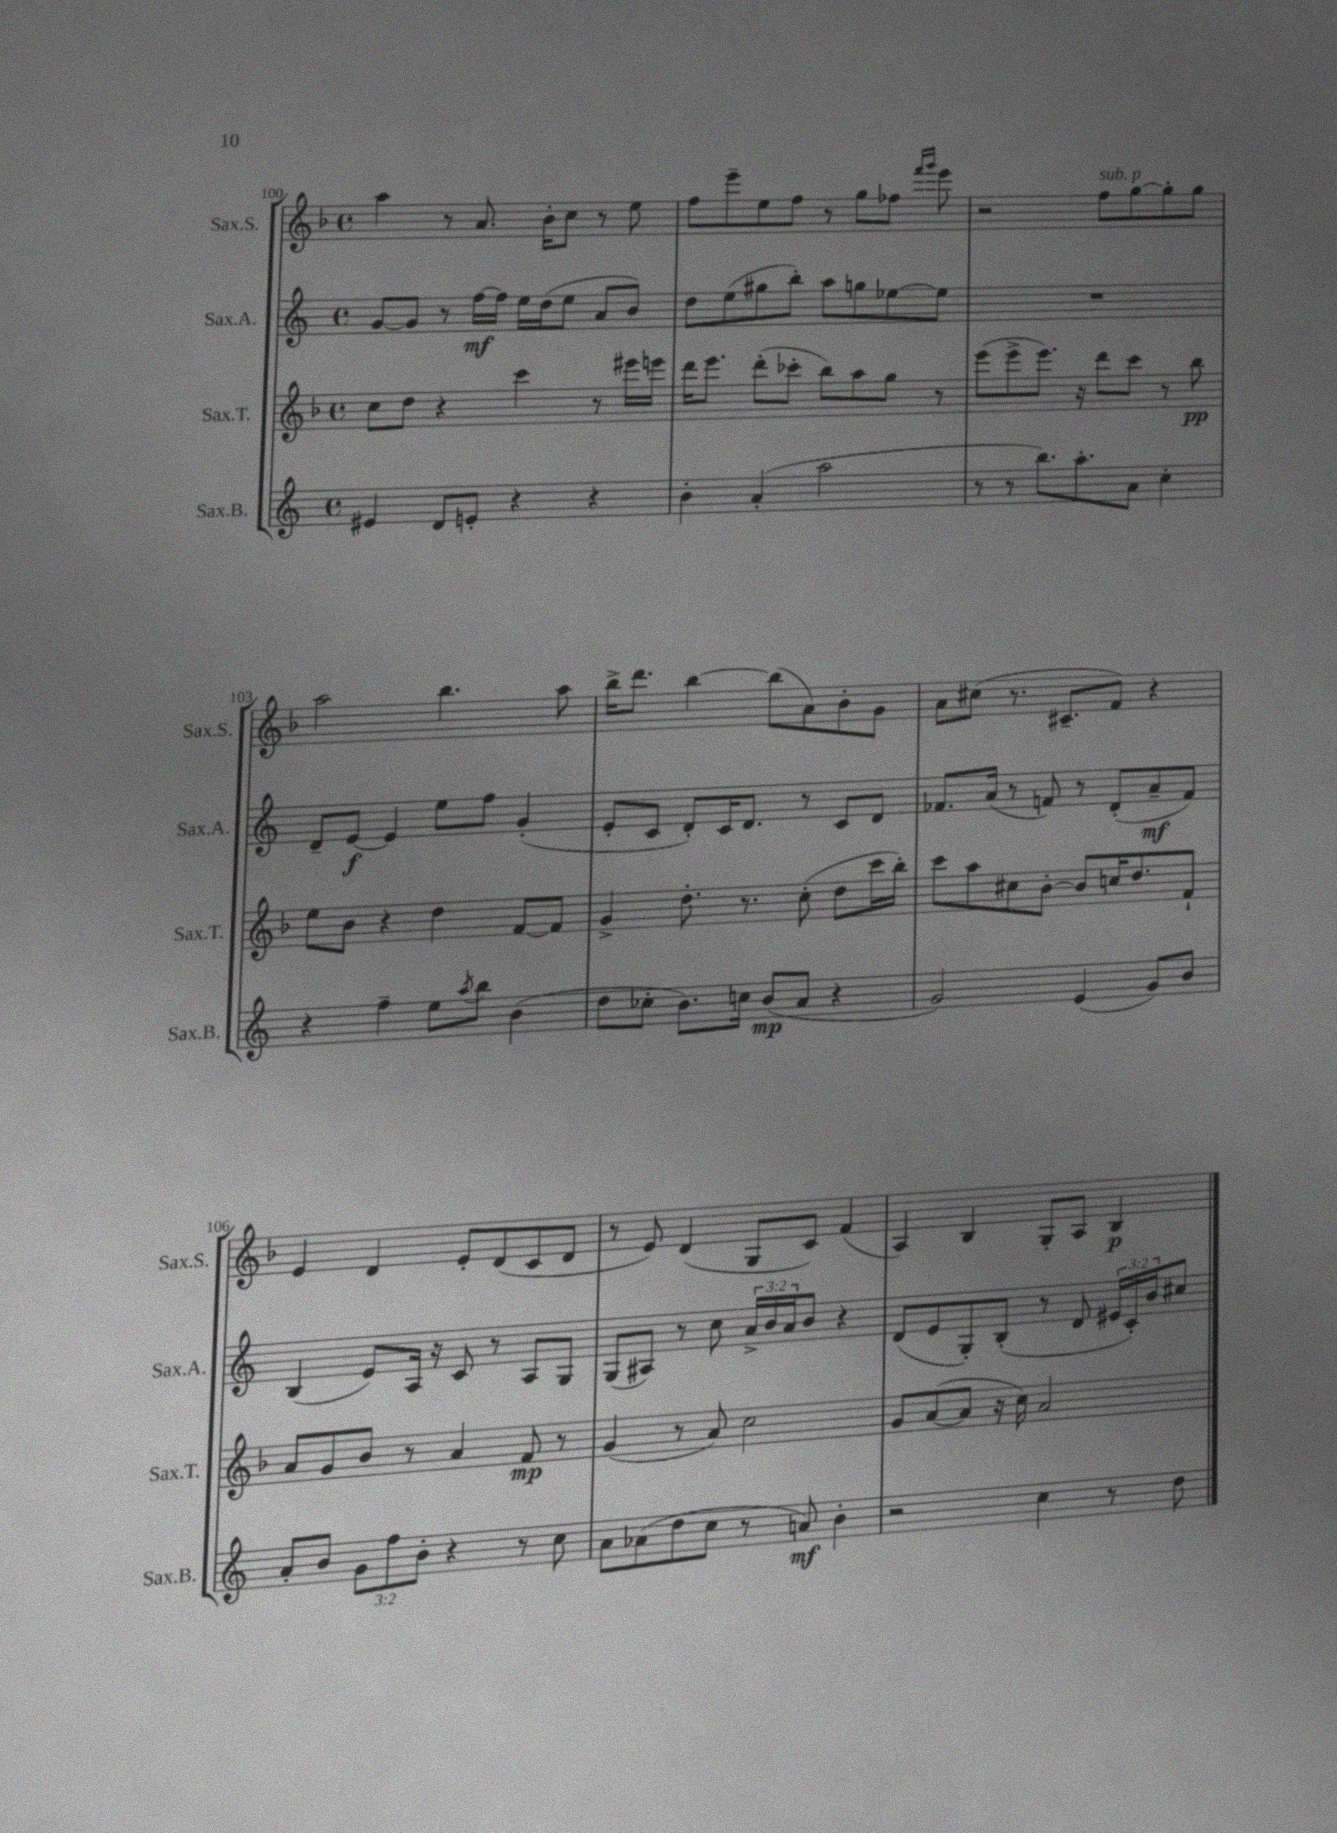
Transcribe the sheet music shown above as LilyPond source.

<<
\new StaffGroup <<
\new Staff = "s0" \with { instrumentName = "Sax.S." shortInstrumentName = "Sax.S." } {
    \clef treble \key f \major \defaultTimeSignature \time 4/4
    a''4 r8 a'8. bes'16-. c''8 r8 e''8 |
    f''8 e'''8-- e''8 f''8 r8 g''8 fes''8 \grace { f'''16 g'''16 } e'''8 |
    r2 f''8^\markup { \italic "sub. p" } g''8~ g''8-. g''8 |
    a''2 bes''4. a''8 |
    bes''16-> d'''8. bes''4~ bes''8( a'8) bes'8-. g'8 |
    a'8 cis''8( r8. cis'8.-- f'8) r4 |
    e'4 d'4 e'8-. d'8( c'8 d'8 |
    r8 e'8) d'4( g8 c'8) f'4( |
    a4) bes4 g8-. a8 bes4\p \bar "|." |
}
\new Staff = "s1" \with { instrumentName = "Sax.A." shortInstrumentName = "Sax.A." } {
    \clef treble \key c \major \defaultTimeSignature \time 4/4 \override Staff.TupletNumber.text = #tuplet-number::calc-fraction-text
    g'8~ g'8 r8 f''16~\mf f''16 e''16 d''16( e''8 a'8 b'8) |
    d''8 e''8( gis''8 b''8-.) a''8 g''8 ees''8~ ees''8 |
    R1 |
    d'8-- e'8~\f e'4 e''8 f''8 g'4-.( |
    e'8-. c'8 d'8-.) c'16 d'8. r8 c'8 d'8 |
    fes'8. a'16( r8 f'8) r8 d'8-.( a'8--\mf f'8) |
    b4( e'8) a16 r16 c'8 r8 a8 g8 |
    g8( ais8) r8 c''8 \tuplet 3/2 { a'16-> b'16 a'16 } b'8 r4 |
    d'8( e'8 g8-.) b8-.( r8 d'8 \tuplet 3/2 { eis'16 c'16-.) b'16 } cis''8 \bar "|." |
}
\new Staff = "s2" \with { instrumentName = "Sax.T." shortInstrumentName = "Sax.T." } {
    \clef treble \key f \major \defaultTimeSignature \time 4/4
    c''8 d''8 r4 c'''4 r8 eis'''16 e'''16 |
    d'''16 e'''8. d'''8-.( ces'''8-. bes''8) a''8 g''8 r8 |
    e'''8( e'''8-> e'''8.) r16 d'''8 c'''8 r8 bes''8\pp |
    e''8 bes'8 r4 d''4 f'8~ f'8 |
    g'4-> d''8.-. r8. c''8-.( d''8 c'''16 bes''16-.) |
    c'''8 a''8 cis''8 bes'8~-. bes'8 c''16 d''8. f'8-! |
    a'8 g'8 bes'8 r8 a'4 f'8\mp r8 |
    g'4( r8 a'8) c''2 |
    g'8 a'8~( a'8 r16 c''16) a'2 \bar "|." |
}
\new Staff = "s3" \with { instrumentName = "Sax.B." shortInstrumentName = "Sax.B." } {
    \clef treble \key c \major \defaultTimeSignature \time 4/4 \override Staff.TupletNumber.text = #tuplet-number::calc-fraction-text
    eis'4 d'8 e'8-. r4 r4 |
    b'4-. a'4-.( a''2 |
    r8 r8 b''8.) a''8.-. a'8 c''4-. |
    r4 f''4-- e''8 \acciaccatura { a''8 } b''8 b'4( |
    d''8 ces''8-. b'8.) c''16 b'8\mp( a'8 r4 |
    g'2) e'4( g'8) b'8 |
    a'8-. b'8 \tuplet 3/2 { g'8 f''8 b'8-. } r4 r8 c''8 |
    a'8 aes'8( d''8 c''8 r8 a'8\mf) b'4-. |
    r2 c''4 r8 d''8 \bar "|." |
}
>>
>>
\layout { \context { \Score currentBarNumber = #100 } }
